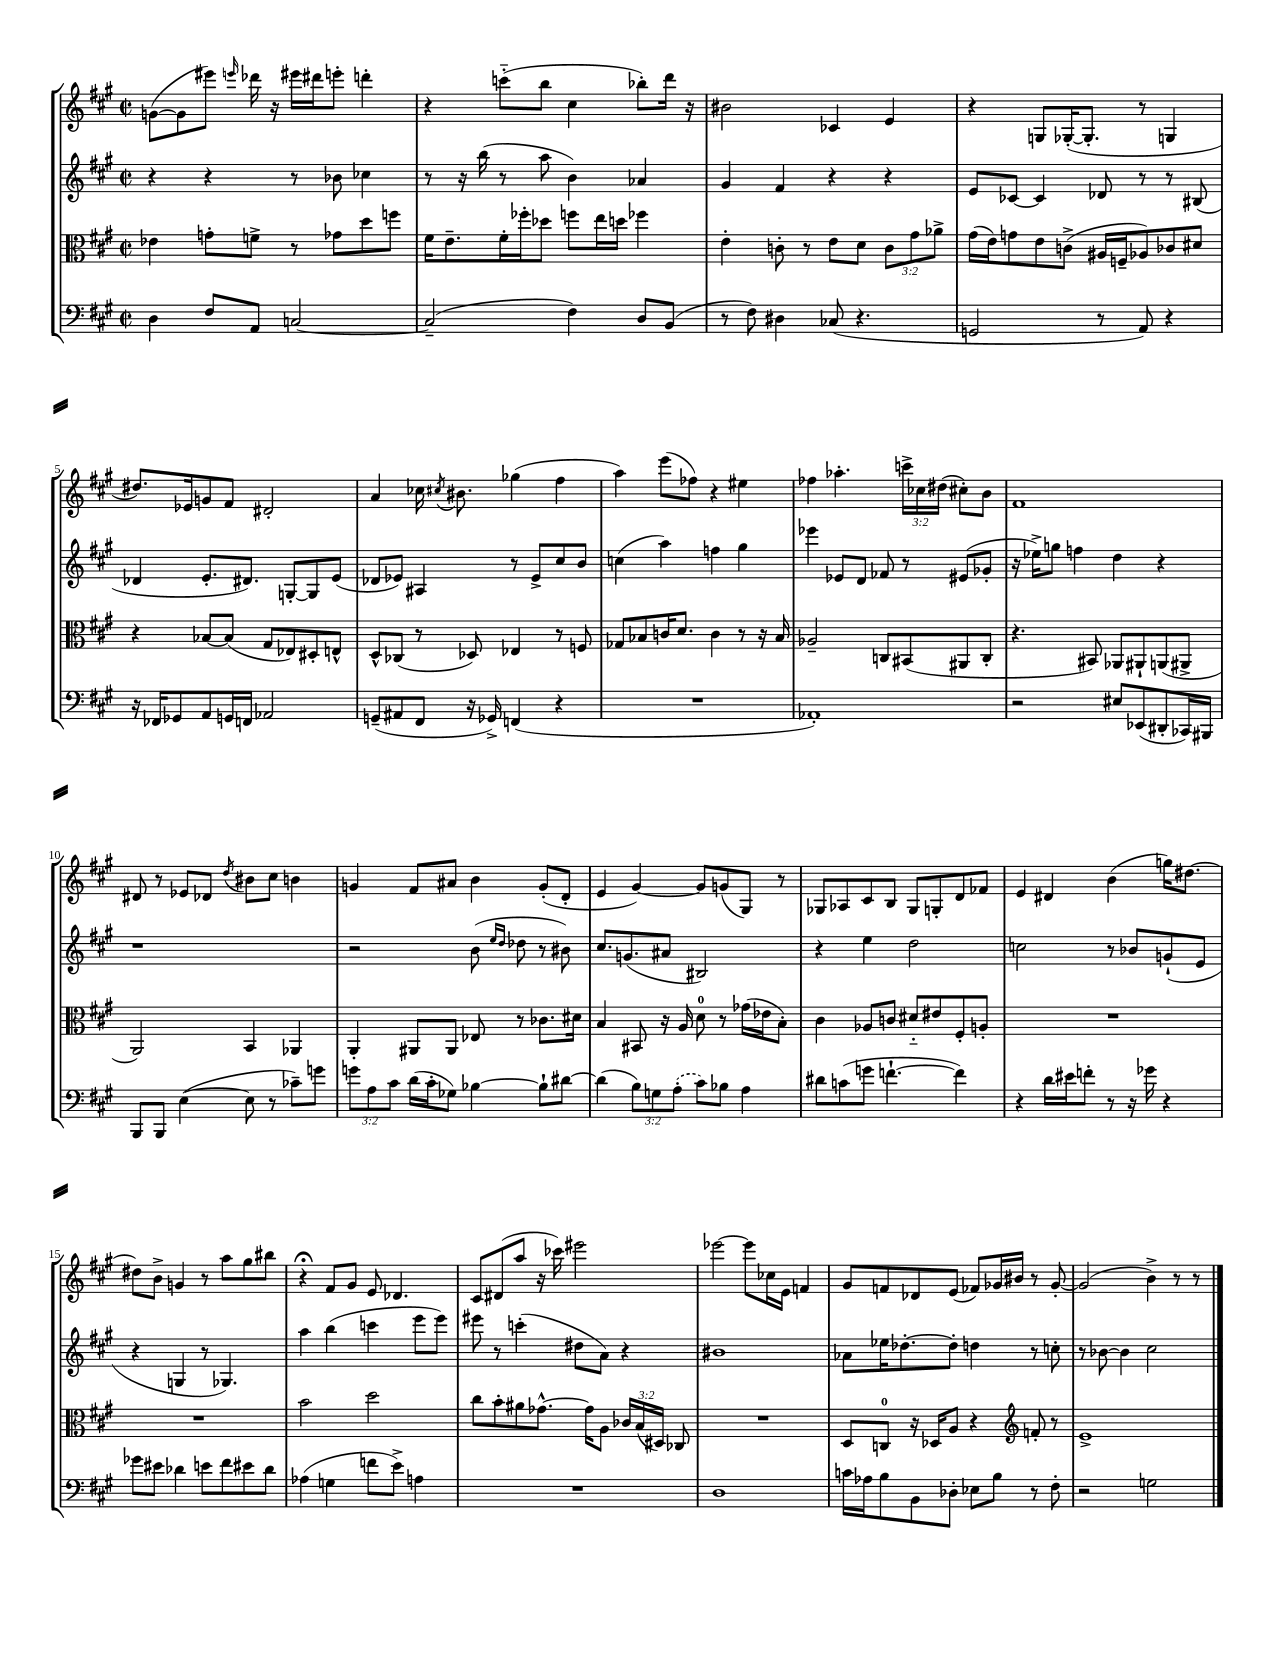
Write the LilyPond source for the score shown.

<<
\new StaffGroup <<
\new Staff = "s0" {
    \clef treble \key a \major \defaultTimeSignature \time 2/2 \override Staff.TupletNumber.text = #tuplet-number::calc-fraction-text
    \autoBeamOff g'8[~( g'8 eis'''8]) \grace { e'''16 } des'''16 r16 eis'''16[ dis'''16 e'''8]-. d'''4-. |
    r4 c'''8[-_( b''8] cis''4 bes''8[-.) d'''16] r16 |
    bis'2 ces'4 e'4 |
    r4 g8[ ges16~-.( ges8.]-. r8 g4 |
    dis''8.[) ees'16 g'8 fis'8] dis'2-. |
    a'4 ces''16 \acciaccatura { cis''8 } bis'8. ges''4( fis''4 |
    a''4) e'''8[( fes''8]) r4 eis''4 |
    fes''4 aes''4.-. \tuplet 3/2 { c'''16[-> ces''16 dis''16]( } cis''8[-.) b'8] |
    fis'1 |
    dis'8 r8 ees'8[ des'8] \acciaccatura { d''8 } bis'8[ cis''8] b'4 |
    g'4 fis'8[ ais'8] b'4 g'8[-.( d'8]-. |
    e'4 gis'4~) gis'8[ g'8( gis8]) r8 |
    ges8[ aes8 cis'8 b8] ges8[ g8-. d'8 fes'8] |
    e'4 dis'4 b'4( g''16[) dis''8.]~ |
    dis''8[ b'8]-> g'4 r8 a''8[ gis''8 bis''8] |
    r4\fermata fis'8[ gis'8] e'8 des'4. |
    cis'8[ dis'8( a''8] r16 ces'''16) eis'''2 |
    ees'''2~ ees'''8[ ces''16 e'16] f'4 |
    gis'8[ f'8 des'8 e'8]( fes'8[) ges'16 bis'16] r8 ges'8~-. |
    ges'2( b'4->) r8 r8 \bar "|." |
}
\new Staff = "s1" {
    \clef treble \key a \major \defaultTimeSignature \time 2/2
    \autoBeamOff r4 r4 r8 bes'8 ces''4 |
    r8 r16 b''16( r8 a''8 b'4) aes'4 |
    gis'4 fis'4 r4 r4 |
    e'8[ ces'8]~ ces'4 des'8 r8 r8 bis8( |
    des'4 e'8.[-. dis'8.]) g8[~-. g8 e'8]( |
    des'8[ ees'8]) ais4 r8 ees'8[-> cis''8 b'8] |
    c''4( a''4) f''4 gis''4 |
    ees'''4 ees'8[ d'8] fes'8 r8 eis'8[( ges'8]-. |
    r16 ees''16[->) g''8] f''4 d''4 r4 |
    r1 |
    r2 b'8( \grace { e''16[ d''16] } des''8 r8 bis'8) |
    cis''8.[ g'8.( ais'8] bis2) |
    r4 e''4 d''2 |
    c''2 r8 bes'8[ g'8-!( e'8] |
    r4 g4 r8 ges4.) |
    a''4 b''4( c'''4 e'''8[ e'''8]) |
    eis'''8 r8 c'''4-.( dis''8[ a'8]) r4 |
    bis'1 |
    aes'8[ ees''16 des''8.~-. des''8]-. d''4 r8 c''8-. |
    r8 bes'8~ bes'4 cis''2 \bar "|." |
}
\new Staff = "s2" {
    \clef alto \key a \major \defaultTimeSignature \time 2/2 \override Staff.TupletNumber.text = #tuplet-number::calc-fraction-text
    \autoBeamOff ees'4 g'8[-. f'8]-> r8 ges'8[ d''8 f''8] |
    fis'16[ e'8.-- fis'16-. fes''16-. des''8] f''8[ e''16 d''16] fes''4 |
    e'4-. c'8-. r8 e'8[ d'8] \tuplet 3/2 { c'8[ gis'8 aes'8]-> } |
    gis'16[( e'16) g'8 e'8 c'8]->( ais16[ f16-- aes8) ces'8 dis'8] |
    r4 bes8[~ bes8]( gis8[ ees8) dis8-. e8]-^ |
    d8[-^ ces8]( r8 des8) ees4 r8 f8 |
    ges8[ bes8 c'16 d'8.] c'4 r8 r16 bes16 |
    aes2-- c8[ bis,8( ais,8 c8]-. |
    r4. bis,8) aes,8[ ais,8-! a,8( ais,8]-> |
    a,2) b,4 aes,4 |
    a,4-. ais,8[ ais,8] ees8 r8 ces'8.[ dis'16] |
    b4 bis,8 r16 a16 d'8-0 r8 ges'16[( ees'16 b8]-.) |
    cis'4 aes8[ c'8] dis'8[-_ eis'8 fis8-. a8]-. |
    R1 |
    R1 |
    b'2 d''2 |
    cis''8[ b'8-. ais'8 ges'8.]~-^ ges'16[ a8] \tuplet 3/2 { ces'16[ b16( dis16]) } ces8 |
    R1 |
    d8[ c8]-0 r16 des16[ a8] r4 \clef treble f'8-. r8 |
    e'1-> \bar "|." |
}
\new Staff = "s3" {
    \clef bass \key a \major \defaultTimeSignature \time 2/2 \override Staff.TupletNumber.text = #tuplet-number::calc-fraction-text
    \autoBeamOff d4 fis8[ a,8] c2~ |
    c2--( fis4) d8[ b,8]( |
    r8 fis8) dis4 ces8( r4. |
    g,2 r8 a,8) r4 |
    r16 fes,16[ ges,8 a,8 g,16 f,16] aes,2 |
    g,8[--( ais,8 fis,8] r16 ges,16->) f,4( r4 |
    R1 |
    aes,1-.) |
    r2 eis8[ ees,8( dis,8-. ces,16) bis,,16] |
    b,,8[ b,,8] e4~( e8 r8 ces'8[--) g'8] |
    \tuplet 3/2 { g'8[ a8 cis'8] } d'16[( cis'16-. ges8]) bes4~ bes8[-! dis'8]~ |
    dis'4( \tuplet 3/2 { b8[) g8 \once \slurDashed a8]-.( } cis'8[) bes8] a4 |
    dis'8[ c'8( g'8] f'4.~-! f'4) |
    r4 d'16[ eis'16 f'8]-. r8 r16 ges'16 r4 |
    ges'8[ eis'8] des'4 e'8[ fis'8 eis'8 des'8] |
    aes4( g4 f'8[ e'8]->) a4 |
    R1 |
    d1 |
    c'16[ aes16 b8 b,8 des8]-. ees8[ b8] r8 fis8-. |
    r2 g2 \bar "|." |
}
>>
>>
